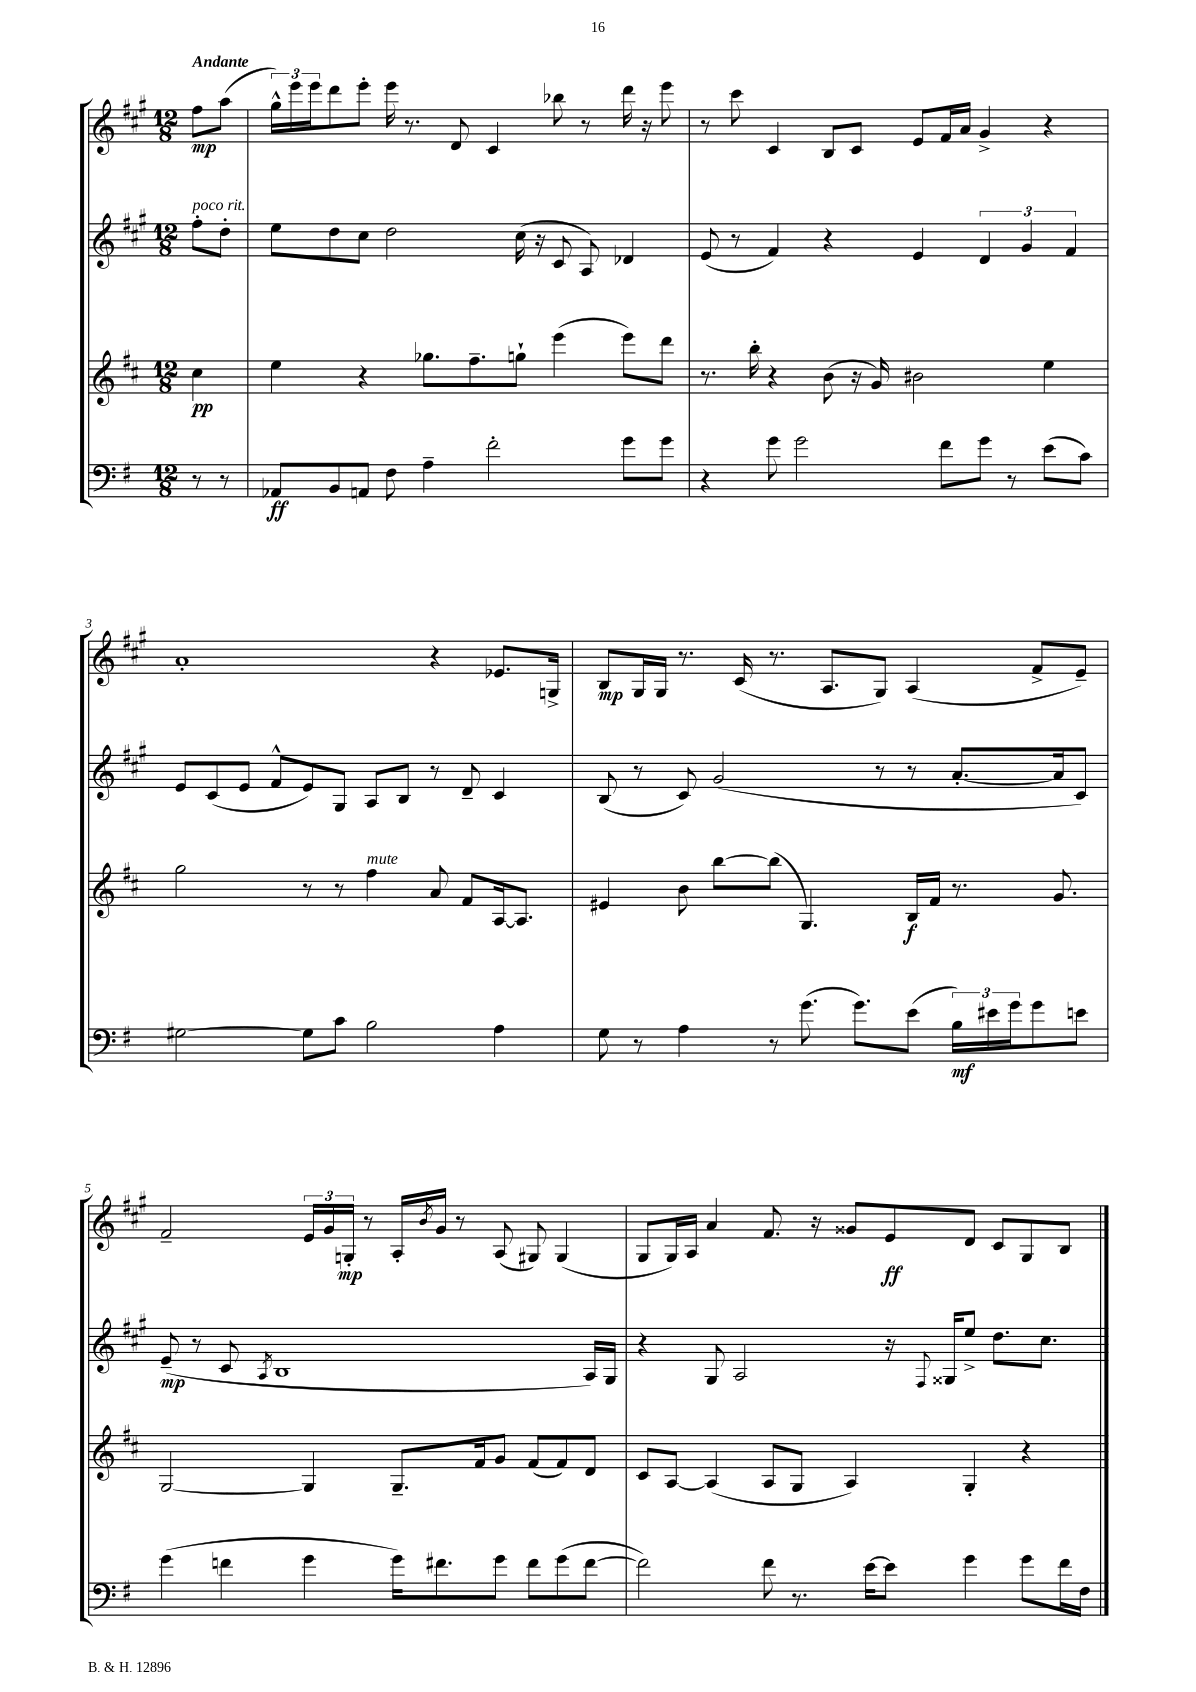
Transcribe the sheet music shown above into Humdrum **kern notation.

**kern	**kern	**kern	**kern
*staff4	*staff3	*staff2	*staff1
*clefF4	*clefG2	*clefG2	*clefG2
*k[f#]	*k[f#c#]	*k[f#c#g#]	*k[f#c#g#]
*M12/8	*M12/8	*M12/8	*M12/8
8r	4cc#	8ff#'	8ff#
8r	.	8dd'	(8aa
=	=	=	=
8AA-	4ee	8ee	24gg#^^)
.	.	.	24eee
.	.	.	24eee
8BB	.	8dd	8ddd
8AA	4r	8cc#	8eee'
8F#	.	2dd	16eee
.	.	.	8.r
4A~	8.gg-	.	.
.	.	.	8d
.	8.ff#~	.	.
2f#'	.	.	4c#
.	8gg`	(16cc#	.
.	.	16r	.
.	(4eee	8c#	8bb-
.	.	8A)	8r
8g	8eee)	4d-	16ddd
.	.	.	16r
8g	8ddd	.	8eee
=	=	=	=
4r	8.r	(8e	8r
.	.	8r	8ccc#
.	16bb'	.	.
8g	4r	4f#)	4c#
2g	.	.	.
.	(8b	4r	8B
.	16r	.	8c#
.	16g)	.	.
.	2b#	4e	8e
8f#	.	.	16f#
.	.	.	16a
8g	.	6d	4g#^
8r	.	.	.
.	.	6g#	.
(8e	4ee	.	4r
.	.	6f#	.
8c)	.	.	.
=	=	=	=
[2G#	2gg	8e	1a'
.	.	(8c#	.
.	.	8e	.
.	.	8f#^^	.
8G#]	8r	8e)	.
8c	8r	8G#	.
2B	4ff#	8A	.
.	.	8B	.
.	8a	8r	4r
.	8f#	8d~	.
4A	[16A	4c#	8.e-
.	8.A]	.	.
.	.	.	16G^
=	=	=	=
8G	4e#	(8B	8B
8r	.	8r	16G#
.	.	.	16G#
4A	8b	8c#)	8.r
.	[8bb	(2g#	.
.	.	.	(16c#
8r	(8bb]	.	8.r
(8.g	4.G)	.	.
.	.	.	8.A
8.g)	.	.	.
.	.	8r	8G#)
(8e	16B	8r	(4A
.	16f#	.	.
24B)	8.r	[8.a'	.
24e#	.	.	.
24g	.	.	.
8g	.	.	8f#^
.	8.g	16a]	.
8e	.	8c#)	8e~)
=	=	=	=
(4g	[2G	(8e~	2f#~
.	.	8r	.
4f	.	8c#	.
.	.	8qA	.
.	.	1B	.
4g	4G]	.	24e
.	.	.	24g#
.	.	.	24G'
.	.	.	8r
16g)	8.G~	.	16A'
.	.	.	8qb
8.f#	.	.	16g#
.	.	.	8r
.	16f#	.	.
8g	8g	.	(8A
8f#	(8f#	.	8G#)
(8g	8f#)	.	(4G#
[8f#	8d	16A)	.
.	.	16G#	.
=	=	=	=
2f#])	8c#	4r	8G#
.	[8A	.	16G#)
.	.	.	16A
.	(4A]	8G#	4a
.	.	2A	.
8f#	8A	.	8.f#
8.r	8G	.	.
.	.	.	16r
.	4A)	.	8g##
[16e	.	.	.
8e]	.	16r	8e
.	.	8qqF#	.
.	.	16G##	.
4g	4G'	8ee^	8d
.	.	8.dd	8c#
8g	4r	.	8G#
.	.	8.cc#	.
16f#	.	.	8B
16F#	.	.	.
==	==	==	==
*-	*-	*-	*-
